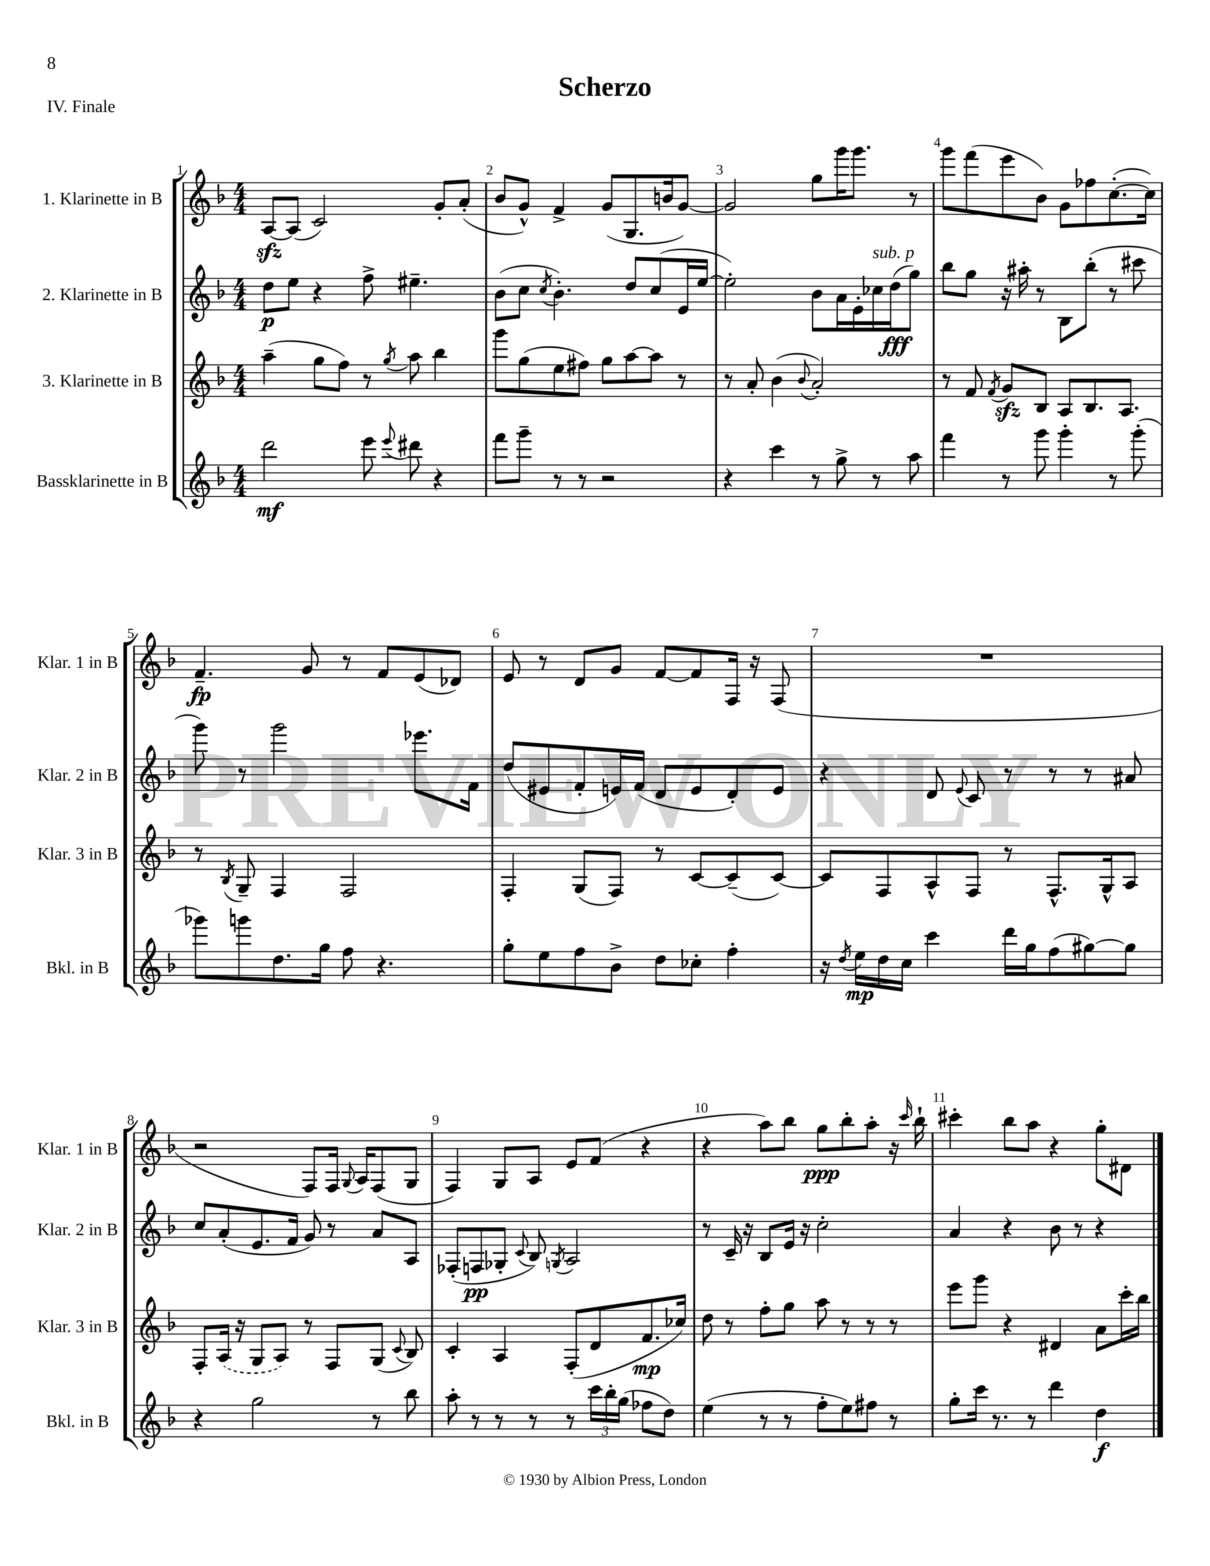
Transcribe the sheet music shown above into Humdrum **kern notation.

**kern	**dynam	**kern	**dynam	**kern	**dynam	**kern	**dynam
*part4	*part4	*part3	*part3	*part2	*part2	*part1	*part1
*staff4	*staff4	*staff3	*staff3	*staff2	*staff2	*staff1	*staff1
*I"Bassklarinette in B	*	*I"3. Klarinette in B	*	*I"2. Klarinette in B	*	*I"1. Klarinette in B	*
*I'Bkl. in B	*	*I'Klar. 3 in B	*	*I'Klar. 2 in B	*	*I'Klar. 1 in B	*
*clefG2	*	*clefG2	*	*clefG2	*	*clefG2	*
*k[b-]	*	*k[b-]	*	*k[b-]	*	*k[b-]	*
*M4/4	*	*M4/4	*	*M4/4	*	*M4/4	*
=1	=1	=1	=1	=1	=1	=1	=1
2ddd\	mf	(4aa~\	.	8dd\L	p	[8Azz/L	.
.	.	.	.	8ee\J	.	(8A/J]	.
.	.	8gg\L	.	4r	.	2c/)	.
.	.	8ff\J)	.	.	.	.	.
8eee\	.	8r	.	8ff^\	.	.	.
8qqeee/	.	8qgg/	.	.	.	.	.
8ddd#X\	.	8aa\	.	4.ee#X~\	.	.	.
4r	.	4bb-\	.	.	.	8g'/L	.
.	.	.	.	.	.	(8a'/J	.
=2	=2	=2	=2	=2	=2	=2	=2
8fff\L	.	8ggg\L	.	(8b-\L	.	8b-/L	.
8ggg~\J	.	(8gg\	.	8cc\J	.	8g^^/J)	.
.	.	.	.	8qcc/	.	.	.
8r	.	8ee\	.	4.b-'\)	.	4f^/	.
8r	.	8ff#X\J)	.	.	.	.	.
2r	.	8gg\L	.	.	.	(8g/L	.
.	.	[8aa\	.	8dd/L	.	8.G/	.
.	.	8aa\J]	.	(8cc/	.	.	.
.	.	.	.	.	.	16bn/k	.
.	.	8r	.	16e/L	.	[8g/J)	.
.	.	.	.	[16ee/JJ	.	.	.
=3	=3	=3	=3	=3	=3	=3	=3
4r	.	8r	.	2ee'\])	.	2g/]	.
.	.	8a'/	.	.	.	.	.
4ccc\	.	(4b-\	.	.	.	.	.
.	.	8qqb-/	.	.	.	.	.
8r	.	2a'/)	.	8b-\L	.	8gg\L	.
8gg^\	.	.	.	16a\L	.	16ggg\K	.
.	.	.	.	16e'\	.	8.ggg\J	.
!	!	!	!	!LO:TX:a:i:t=sub. p	!	!	!
8r	.	.	.	16cc-X\	.	.	.
.	.	.	.	(16dd\J	fff	.	.
8aa\	.	.	.	8gg\J)	.	8r	.
=4	=4	=4	=4	=4	=4	=4	=4
4fff\	.	8r	.	8bb-\L	.	8ggg\L	.
.	.	8f/	.	8gg\J	.	(8fff\	.
.	.	8qf/	.	.	.	.	.
8r	.	8gzz/L	.	16r	.	8eee\	.
.	.	.	.	16aa#X'\	.	.	.
8ggg\	.	8B-/J	.	8r	.	8b-\J)	.
4ggg'\	.	8A/L	.	8B-\L	.	8g\L	.
.	.	8.B-/	.	(8bb-'\J	.	8ff-X\	.
8r	.	.	.	8r	.	([8.cc'\	.
.	.	8.A/J	.	.	.	.	.
(8ggg'\	.	.	.	8ccc#X\	.	.	.
.	.	.	.	.	.	16cc\Jk])	.
!!LO:LB:g=z
=5	=5	=5	=5	=5	=5	=5	=5
8ggg-X\L)	.	8r	.	8ggg\)	.	4.f~/	fp
.	.	8qB-/	.	.	.	.	.
8gggn\	.	8G~/	.	8r	.	.	.
8.dd\	.	4F/	.	2ggg\	.	.	.
.	.	.	.	.	.	8g/	.
16gg\Jk	.	.	.	.	.	.	.
8ff\	.	2F/	.	.	.	8r	.
4.r	.	.	.	.	.	8f/L	.
.	.	.	.	8.eee-X\L	.	(8e/	.
.	.	.	.	.	.	8d-X/J)	.
.	.	.	.	16f\Jk	.	.	.
=6	=6	=6	=6	=6	=6	=6	=6
8gg'\L	.	4F'/	.	(8dd/L	.	8e/	.
8ee\	.	.	.	8e#X/	.	8r	.
8ff\	.	(8G/L	.	8f'/	.	8d/L	.
8b-^\J	.	8F/J)	.	16en/L)	.	8g/J	.
.	.	.	.	(16f/JJ	.	.	.
8dd\L	.	8r	.	8d/L	.	[8f/L	.
8cc-X'\J	.	[8c/L	.	8e/	.	8f/]	.
4ff'\	.	(8c~/]	.	8d'/)	.	16F/Jk	.
.	.	.	.	.	.	16r	.
.	.	[8c/J)	.	8e/J	.	(8F/	.
=7	=7	=7	=7	=7	=7	=7	=7
16r	.	8c/L]	.	4r	.	1r	.
8qdd/	.	.	.	.	.	.	.
16ee\LL	mp	.	.	.	.	.	.
16dd\	.	8F/	.	.	.	.	.
16cc\JJ	.	.	.	.	.	.	.
4ccc\	.	8A^^/	.	8d/	.	.	.
.	.	.	.	8qqe/	.	.	.
.	.	8F/J	.	8c/	.	.	.
16ddd\LL	.	8r	.	8r	.	.	.
16gg\J	.	.	.	.	.	.	.
(8ff\	.	8.F^^/L	.	8r	.	.	.
[8gg#X\)	.	.	.	8r	.	.	.
.	.	16G^^/k	.	.	.	.	.
8gg#\J]	.	8A/J	.	8a#X/	.	.	.
!!LO:LB:g=z
=8	=8	=8	=8	=8	=8	=8	=8
4r	.	8F'/L	.	8cc/L	.	2r	.
.	.	(16A/Jk	.	(8a'/	.	.	.
.	.	16r	.	.	.	.	.
2gg\	.	8G/L	.	8.e/	.	.	.
.	.	8A/J)	.	.	.	.	.
.	.	.	.	16f/Jk	.	.	.
.	.	8r	.	8g/)	.	8F/L)	.
.	.	8F/L	.	8r	.	16F/Jk	.
.	.	.	.	.	.	8qqG/	.
.	.	.	.	.	.	16A/KL	.
8r	.	(8G/J	.	8a/L	.	(8F/	.
.	.	8qqc/	.	.	.	.	.
8bb-\	.	8B-/)	.	8A/J	.	8G/J	.
=9	=9	=9	=9	=9	=9	=9	=9
8aa'\	.	4c'/	.	(8F-X'/L	.	4F/)	.
8r	.	.	.	8Fn/	pp	.	.
8r	.	4A/	.	8G-X'/J	.	8G/L	.
.	.	.	.	8qqc/	.	.	.
8r	.	.	.	8B-/)	.	8A/J	.
.	.	.	.	8qGn/	.	.	.
8r	.	(8F'/L	.	2A/	.	8e/L	.
24ccc\LL	.	8d/	.	.	.	(8f/J	.
24bb-'\	.	.	.	.	.	.	.
(24gg\JJ	.	.	.	.	.	.	.
8ff-X\L	.	8.f/	mp	.	.	4r	.
8dd\J)	.	.	.	.	.	.	.
.	.	16cc-X/Jk)	.	.	.	.	.
=10	=10	=10	=10	=10	=10	=10	=10
(4ee\	.	8dd\	.	8r	.	4r	.
.	.	8r	.	16c~/	.	.	.
.	.	.	.	16r	.	.	.
8r	.	8ff'\L	.	8B-/L	.	8aa\L)	.
8r	.	8gg\J	.	16e/Jk	.	8bb-\J	.
.	.	.	.	16r	.	.	.
8ff'\L	.	8aa\	.	2cc'\	.	8gg\L	ppp
8ee\)	.	8r	.	.	.	8bb-'\	.
8ff#X\J	.	8r	.	.	.	8aa'\J	.
8r	.	8r	.	.	.	16r	.
.	.	.	.	.	.	16qqccc/	.
.	.	.	.	.	.	16bb-`\	.
=11	=11	=11	=11	=11	=11	=11	=11
8gg'\L	.	8eee\L	.	4a/	.	4ccc#X'\	.
16ccc\Jk	.	8ggg\J	.	.	.	.	.
8.r	.	.	.	.	.	.	.
.	.	4r	.	4r	.	8bb-\L	.
8r	.	.	.	.	.	8aa\J	.
4ddd\	.	4d#X/	.	8b-\	.	4r	.
.	.	.	.	8r	.	.	.
4dd\	f	8a\L	.	4r	.	8gg'\L	.
.	.	16ccc'\L	.	.	.	8d#X\J	.
.	.	16bb-\JJ	.	.	.	.	.
==	==	==	==	==	==	==	==
*-	*-	*-	*-	*-	*-	*-	*-
